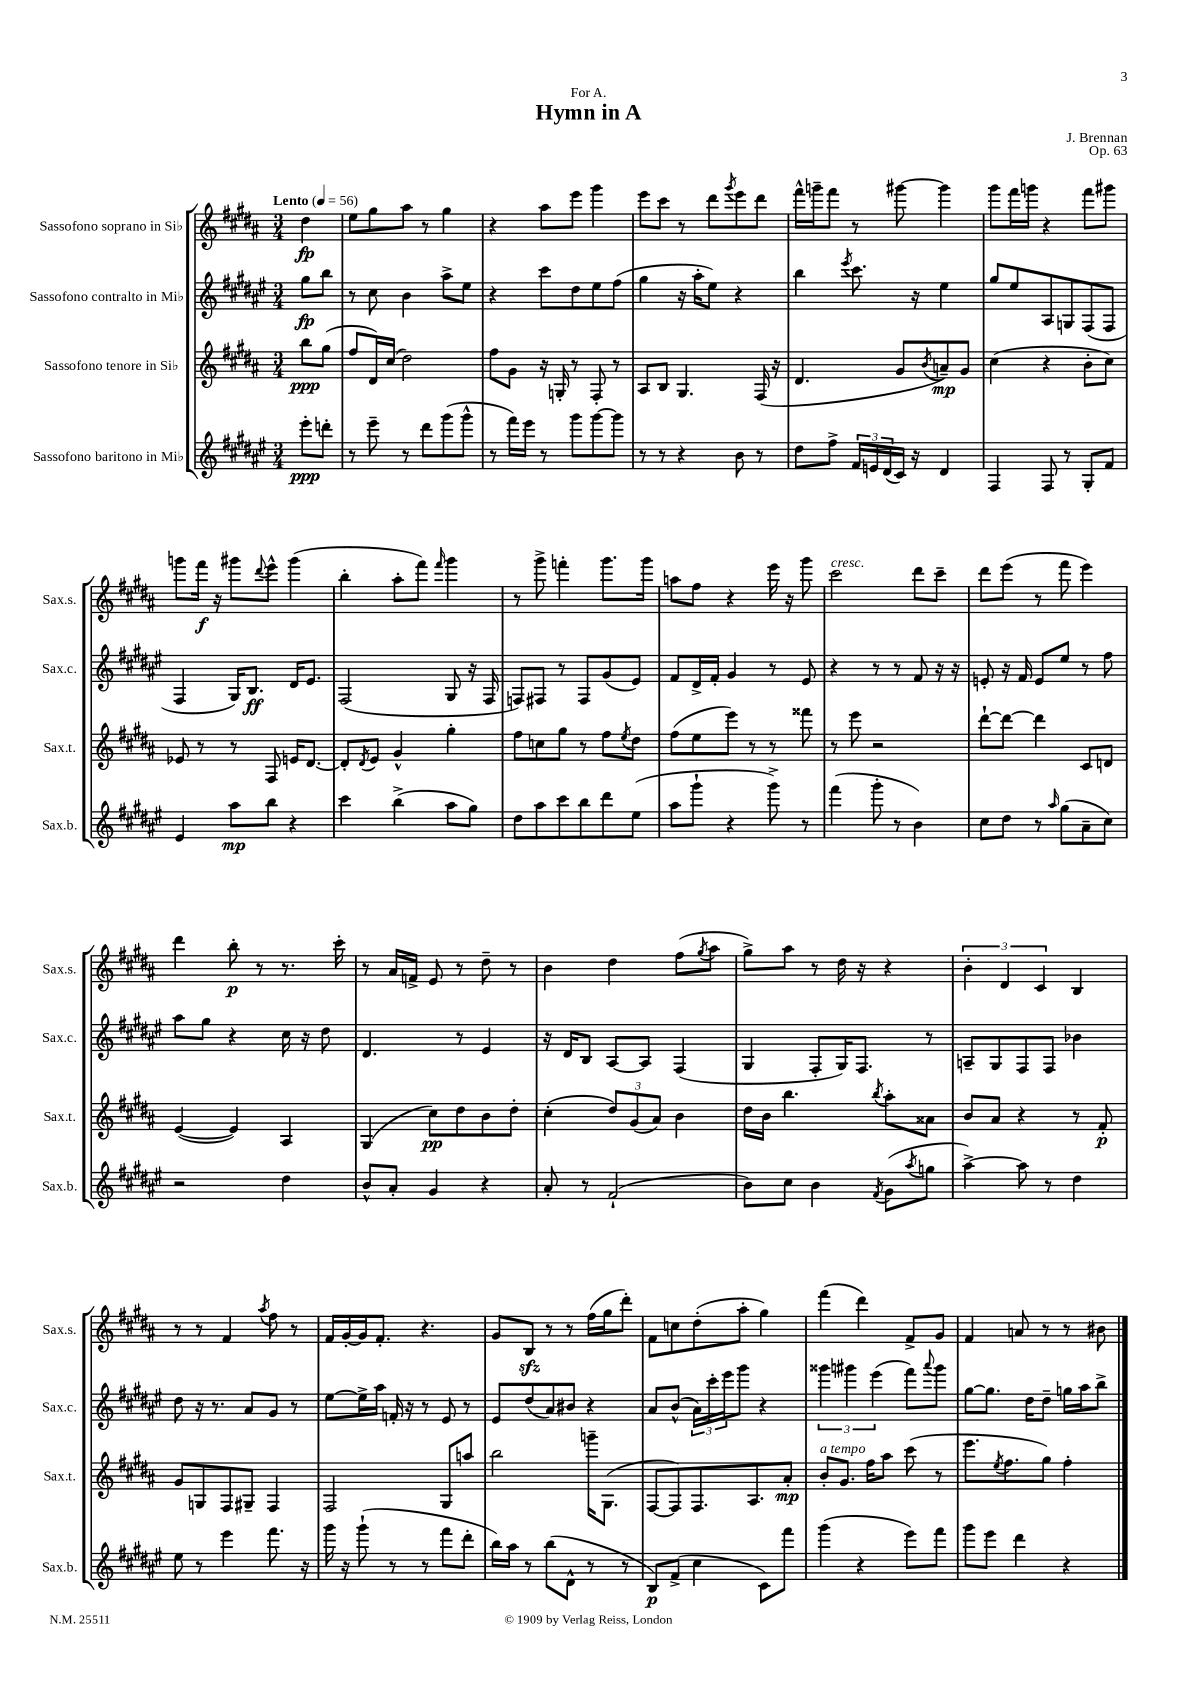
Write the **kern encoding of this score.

**kern	**kern	**kern	**kern
*staff4	*staff3	*staff2	*staff1
*clefG2	*clefG2	*clefG2	*clefG2
*k[f#c#g#d#a#e#]	*k[f#c#g#d#a#]	*k[f#c#g#d#a#e#]	*k[f#c#g#d#a#]
*M3/4	*M3/4	*M3/4	*M3/4
*MM56	*MM56	*MM56	*MM56
8eee#'	8bb	8gg#	4dd#
8ddd'	(8gg#	8bb	.
=	=	=	=
8r	8ff#	8r	8ee
8eee#~	16d#)	8cc#	8gg#
.	(16cc#	.	.
8r	2dd#)	4b	8aa#
8ddd#	.	.	8r
(8ggg#	.	8aa#^	4gg#
8ggg#^^	.	8ee#	.
=	=	=	=
8r	8ff#	4r	4r
16fff#)	8g#	.	.
16eee#	.	.	.
8r	16r	8ccc#	8aa#
.	16G'	.	.
8ggg#	8r	8dd#	8eee
[8ggg#	8F#'	8ee#	4ggg#
8ggg#]	8r	(8ff#	.
=	=	=	=
8r	8A#	4gg#	8eee
8r	8B	.	8ccc#
4r	4.G#	16r	8r
.	.	16aa#'	.
.	.	8ee#)	8ddd#
.	.	.	8qggg#
8b	.	4r	8eee
8r	(16F#	.	8ddd#
.	16r	.	.
=	=	=	=
8dd#	4.d#	4bb	16fff#^^
.	.	.	16ggg~
8ff#^	.	.	8fff#
.	.	8qeee#	.
24f#	.	8.ccc#	8r
24e	.	.	.
(24d#	.	.	.
16c#)	8g#	.	[8ggg#
16r	.	16r	.
.	8qb	.	.
4d#	8a~)	4ee#	4ggg#]
.	8g#	.	.
=	=	=	=
4F#	(4cc#	8gg#	8ggg#
.	.	8ee#	16fff#
.	.	.	16ggg
8F#	4r	8A#	4r
8r	.	8G	.
8G#'	8b'	(8F#	8fff#
8f#	8cc#)	8F#	8ggg#
=	=	=	=
4e#	8e-	4F#	8ggg
.	8r	.	16fff#
.	.	.	16r
8aa#	8r	16G#)	8ggg#
.	.	8.B	.
.	.	.	8qqddd#
8bb	8F#	.	8eee^^
4r	16e	16d#	(4ggg#
.	[8.d#	8.e#	.
=	=	=	=
4ccc#	8d#']	(2F#	4bb'
.	8qd#	.	.
.	8e	.	.
(4bb^	4g#^^	.	8aa#'
.	.	.	8fff#)
.	.	.	16qqfff#
8aa#	4gg#'	8G#	4ggg#
8gg#)	.	16r	.
.	.	16F#	.
=	=	=	=
8dd#	8ff#	8F)	8r
8aa#	8cc	8F#	8ggg#^
8ccc#	8gg#	8r	4fff'
8bb	8r	8F#	.
8ddd#	8ff#	(8g#	8.ggg#
.	8qee	.	.
(8ee#	8dd#	8e#)	.
.	.	.	16ggg#
=	=	=	=
8aa#	(8ff#	8f#	8aa
8ggg#`	8ee	16d#^	8ff#
.	.	16f#'	.
4r	8eee)	4g#	4r
.	8r	.	.
8ggg#^)	8r	8r	16eee
.	.	.	16r
8r	8fff##	8e#	8ggg#
=	=	=	=
(4fff#	8r	4r	2ccc#
.	8eee	.	.
8ggg#'	2r	8r	.
8r	.	8r	.
4b)	.	8f#	8ddd#
.	.	16r	8ccc#~
.	.	16r	.
=	=	=	=
8cc#	[8ddd#`	8e'	8ddd#
8dd#	8ddd#_	16r	(8eee
.	.	16f#	.
8r	4ddd#]	8e	8r
16qqaa#	.	.	.
(8gg#	.	8ee#	8fff#
8a#~	8c#	8r	4eee)
8cc#)	8d	8ff#	.
=	=	=	=
2r	([4e	8aa#	4ddd#
.	.	8gg#	.
.	4e])	4r	8bb'
.	.	.	8r
4dd#	4A#	16cc#	8.r
.	.	16r	.
.	.	8dd#	.
.	.	.	16ccc#'
=	=	=	=
8b^^	(4G#	4.d#	8r
8a#'	.	.	16a#
.	.	.	16f^
4g#	8cc#)	.	8e
.	8dd#	8r	8r
4r	8b	4e#	8dd#~
.	8dd#'	.	8r
=	=	=	=
8a#'	(4cc#'	16r	4b
.	.	16d#	.
8r	.	8B	.
(2f#`	12dd#)	[8A#	4dd#
.	(12g#	.	.
.	.	8A#]	.
.	12a#)	.	.
.	4b	(4F#	(8ff#
.	.	.	8qgg#
.	.	.	8aa#
=	=	=	=
8b)	16dd#	4G#	8gg#^)
.	16b	.	.
8cc#	4.bb	.	8aa#
4b	.	8F#'	8r
.	.	16G#)	16dd#
.	.	8.F#	16r
8qf#	8qbb	.	.
(8g#	8aa#'	.	4r
8qaa#	.	.	.
8gg	8a##	8r	.
=	=	=	=
[4aa#^)	8b	8A~	6b'
.	8a#	8G#	.
.	.	.	6d#
8aa#]	4r	8F#	.
.	.	.	6c#
8r	.	8F#	.
4dd#	8r	4b-	4B
.	8f#'	.	.
=	=	=	=
8ee#	8g#	8dd#	8r
8r	8G	16r	8r
.	.	8.r	.
4eee#	8F#	.	4f#
.	8G#~	8a#	.
.	.	.	8qaa#
8.fff#	4F#	8g#	8ff#
.	.	8r	8r
16r	.	.	.
=	=	=	=
16ggg#	2F#	[8ee#	16f#
16r	.	.	[16g#'
(8ggg#`	.	16ee#^]	16g#]
.	.	16aa#	8.f#'
8r	.	16f'	.
.	.	16r	.
8r	.	8r	4.r
8fff#	8G#	8e#	.
8ddd#'	8aa	8r	.
=	=	=	=
16bb)	2bb	8e#	8g#
16aa#	.	.	.
8r	.	(8dd#	8B
(8bb	.	8a#)	8r
8d#^^	.	8b#	8r
8r	16ggg~	4r	(16ff#
.	(8.G#	.	16gg#
8r	.	.	8ddd#')
=	=	=	=
8B)	[8F#	8a#	8f#
(8f#^	8F#])	(8b^^	8cc
4cc#	8.F#	24a#)	(8dd#'
.	.	24ccc#'	.
.	.	24eee#	.
.	.	8ggg#	8aa#'
.	8.A#	.	.
8c#)	.	4r	4gg#)
8fff#	8a#'	.	.
=	=	=	=
(4ggg#	8b'	6ggg##	(4fff#
.	8.g#	.	.
.	.	6ggg#	.
4r	.	.	4ddd#)
.	16ff#	.	.
.	.	(6eee#	.
.	8aa#	.	.
8eee#)	(8ccc#	8fff#)	8f#^
.	.	8qqaaa#	.
8fff#	8r	8ggg#	8g#
=	=	=	=
8ggg#	8.eee	[8gg#	4f#
8eee#	.	8.gg#]	.
.	8qee	.	.
.	8.ff#	.	.
4ddd#	.	.	8a
.	.	16dd#	.
.	8gg#)	8dd#~	8r
4r	4ff#'	16gg	8r
.	.	16aa#	.
.	.	8bb^	8b#
==	==	==	==
*-	*-	*-	*-
